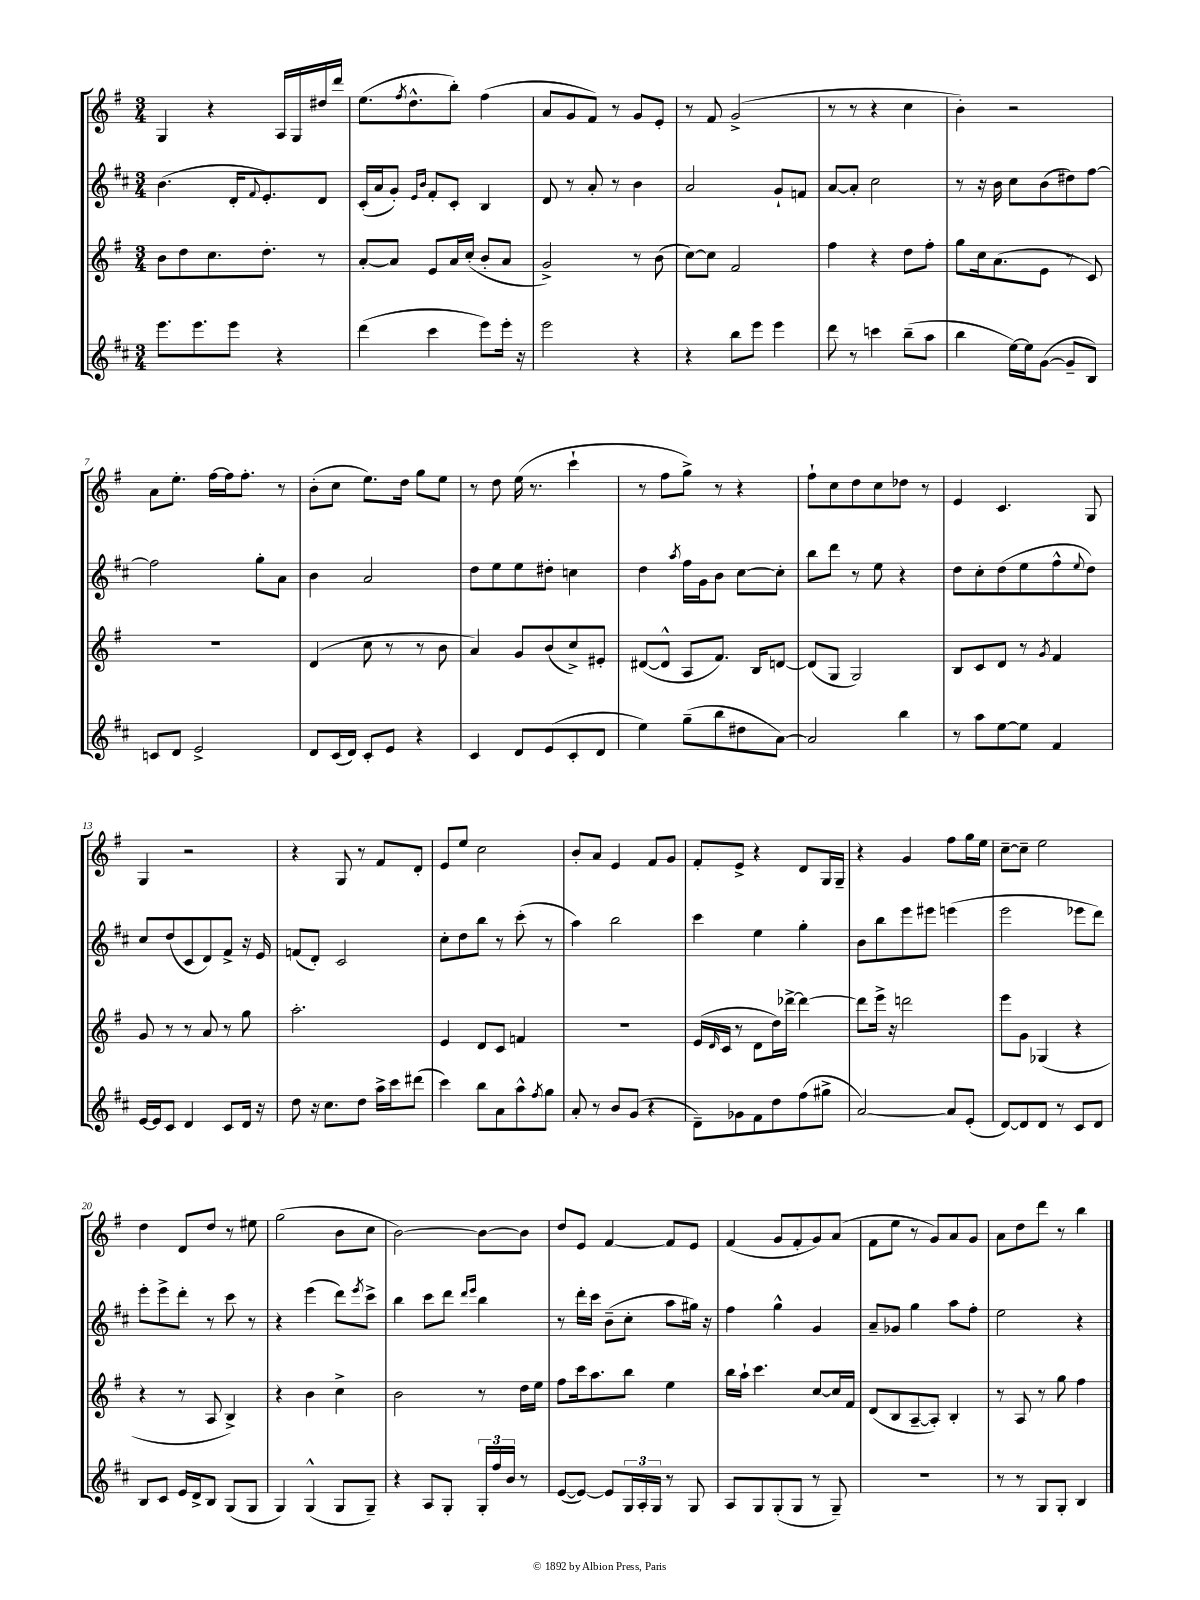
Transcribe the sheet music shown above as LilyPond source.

<<
\new StaffGroup <<
\new Staff = "s0" {
    \clef treble \key g \major \numericTimeSignature \time 3/4
    g4 r4 a16 g16 dis''16 d'''16 |
    e''8.( \acciaccatura { fis''8 } d''8.-^ b''8-.) fis''4( |
    a'8 g'8 fis'8) r8 g'8 e'8-. |
    r8 fis'8 g'2->( |
    r8 r8 r4 c''4 |
    b'4-.) r2 |
    a'8 e''8.-. fis''16~ fis''16 fis''8.-. r8 |
    b'8-.( c''8 e''8.) d''16 g''8 e''8 |
    r8 d''8 e''16( r8. c'''4-! |
    r8 fis''8 g''8->) r8 r4 |
    fis''8-! c''8 d''8 c''8 des''8 r8 |
    e'4 c'4. g8 |
    g4 r2 |
    r4 g8 r8 fis'8 d'8-. |
    e'8 e''8 c''2 |
    b'8-. a'8 e'4 fis'8 g'8 |
    fis'8-. e'8-> r4 d'8 g16 g16-- |
    r4 g'4 fis''8 g''16 e''16 |
    c''8~-- c''8-- e''2 |
    d''4 d'8 d''8 r8 eis''8 |
    g''2( b'8 c''8 |
    b'2~) b'8~ b'8 |
    d''8 e'8 fis'4~ fis'8 e'8 |
    fis'4( g'8 fis'8-. g'8) a'8( |
    fis'8 e''8 r8 g'8) a'8 g'8 |
    a'8 d''8 d'''8 r8 b''4 \bar "|." |
}
\new Staff = "s1" {
    \clef treble \key d \major \numericTimeSignature \time 3/4
    b'4.( d'16-. \appoggiatura { fis'8 } e'8.-.) d'8 |
    cis'16-.( a'16 g'8-.) \grace { e'16 b'16 } fis'8-. cis'8-. b4 |
    d'8 r8 a'8-. r8 b'4 |
    a'2 g'8-! f'8 |
    a'8~ a'8-. cis''2 |
    r8 r16 b'16 cis''8 b'8( dis''8) fis''8~ |
    fis''2 g''8-. a'8 |
    b'4 a'2 |
    d''8 e''8 e''8 dis''8-. c''4 |
    d''4 \acciaccatura { a''8 } fis''16 g'16 b'8 cis''8~ cis''8-. |
    b''8 d'''8 r8 e''8 r4 |
    d''8 cis''8-. d''8( e''8 fis''8-^ \appoggiatura { e''8 } d''8) |
    cis''8 d''8( cis'8 d'8) fis'8-> r16 e'16 |
    f'8( d'8-.) cis'2 |
    cis''8-. d''8 b''8 r8 cis'''8-.( r8 |
    a''4) b''2 |
    cis'''4 e''4 g''4-. |
    b'8 b''8 e'''8 eis'''8 e'''4( |
    e'''2 ees'''8 d'''8) |
    e'''8-. e'''8-> d'''8-. r8 cis'''8 r8 |
    r4 e'''4( d'''8) \acciaccatura { e'''8 } cis'''8-> |
    b''4 cis'''8 d'''8 \grace { d'''16 e'''16 } b''4 |
    r8 d'''16-. cis'''16 b'8--( cis''8-. a''8 gis''16) r16 |
    fis''4 g''4-^ g'4 |
    a'8-- ges'8 g''4 a''8 fis''8-. |
    e''2 r4 \bar "|." |
}
\new Staff = "s2" {
    \clef treble \key g \major \numericTimeSignature \time 3/4
    b'8 d''8 c''8. d''8.-. r8 |
    a'8~-. a'8 e'8 a'16 c''16-.( b'8-. a'8 |
    g'2->) r8 b'8( |
    c''8~) c''8 fis'2 |
    fis''4 r4 d''8 fis''8-. |
    g''8 c''16 a'8.( e'8 r8 c'8) |
    R2. |
    d'4( c''8 r8 r8 b'8 |
    a'4) g'8 b'8( c''8->) eis'8-. |
    dis'8~( dis'8-^ a8 fis'8.) b16 d'8~ |
    d'8( g8 g2) |
    b8 c'8 d'8 r8 \acciaccatura { g'8 } fis'4 |
    g'8 r8 r8 a'8 r8 g''8 |
    a''2.-. |
    e'4 d'8 c'8 f'4 |
    R2. |
    e'16( \grace { d'16 } c'16 r8 d'8 d''16) des'''16~-> des'''4~ |
    des'''8 e'''16-> r16 d'''2 |
    e'''8 g'8 ges4( r4 |
    r4 r8 a8 b4->) |
    r4 b'4 c''4-> |
    b'2 r8 d''16 e''16 |
    fis''8 c'''16 a''8. b''8 e''4 |
    b''16 a''16-! c'''4. c''8~ c''16 fis'16 |
    d'8( b8 a8~-- a8-.) b4-. |
    r8 a8 r8 g''8 fis''4 \bar "|." |
}
\new Staff = "s3" {
    \clef treble \key d \major \numericTimeSignature \time 3/4
    e'''8. e'''8. e'''8 r4 |
    d'''4( cis'''4 e'''8) e'''16-. r16 |
    e'''2 r4 |
    r4 b''8 e'''8 e'''4 |
    d'''8 r8 c'''4 b''8--( a''8 |
    b''4 e''16~) e''16 g'8~( g'8-- b8) |
    c'8 d'8 e'2-> |
    d'8 cis'16( d'16) cis'8-. e'8 r4 |
    cis'4 d'8 e'8( cis'8-. d'8 |
    e''4) g''8--( b''8 dis''8 a'8~) |
    a'2 b''4 |
    r8 a''8 e''8~ e''8 fis'4 |
    e'16~ e'16 cis'8 d'4 cis'8 d'16 r16 |
    d''8 r16 cis''8. d''8 a''16-> cis'''16 dis'''8( |
    cis'''4) b''8 a'8 a''8-^ \acciaccatura { fis''8 } g''8 |
    a'8-. r8 b'8 g'8( r4 |
    d'8--) ges'8 fis'8 d''8 fis''8( gis''8-> |
    a'2~) a'8 e'8-.( |
    d'8~) d'8 d'8 r8 cis'8 d'8 |
    b8 cis'8 e'16 d'16-> b8 g8( g8 |
    g4) g4-^( g8 g8--) |
    r4 a8 g8-. \tuplet 3/2 { g16-. fis''16 b'16 } r8 |
    e'8~( e'8~) e'8 \tuplet 3/2 { g16 a16-. g16 } r8 g8 |
    a8 g8 g8-.( g8 r8 g8--) |
    R2. |
    r8 r8 g8 g8-. b4 \bar "|." |
}
>>
>>
